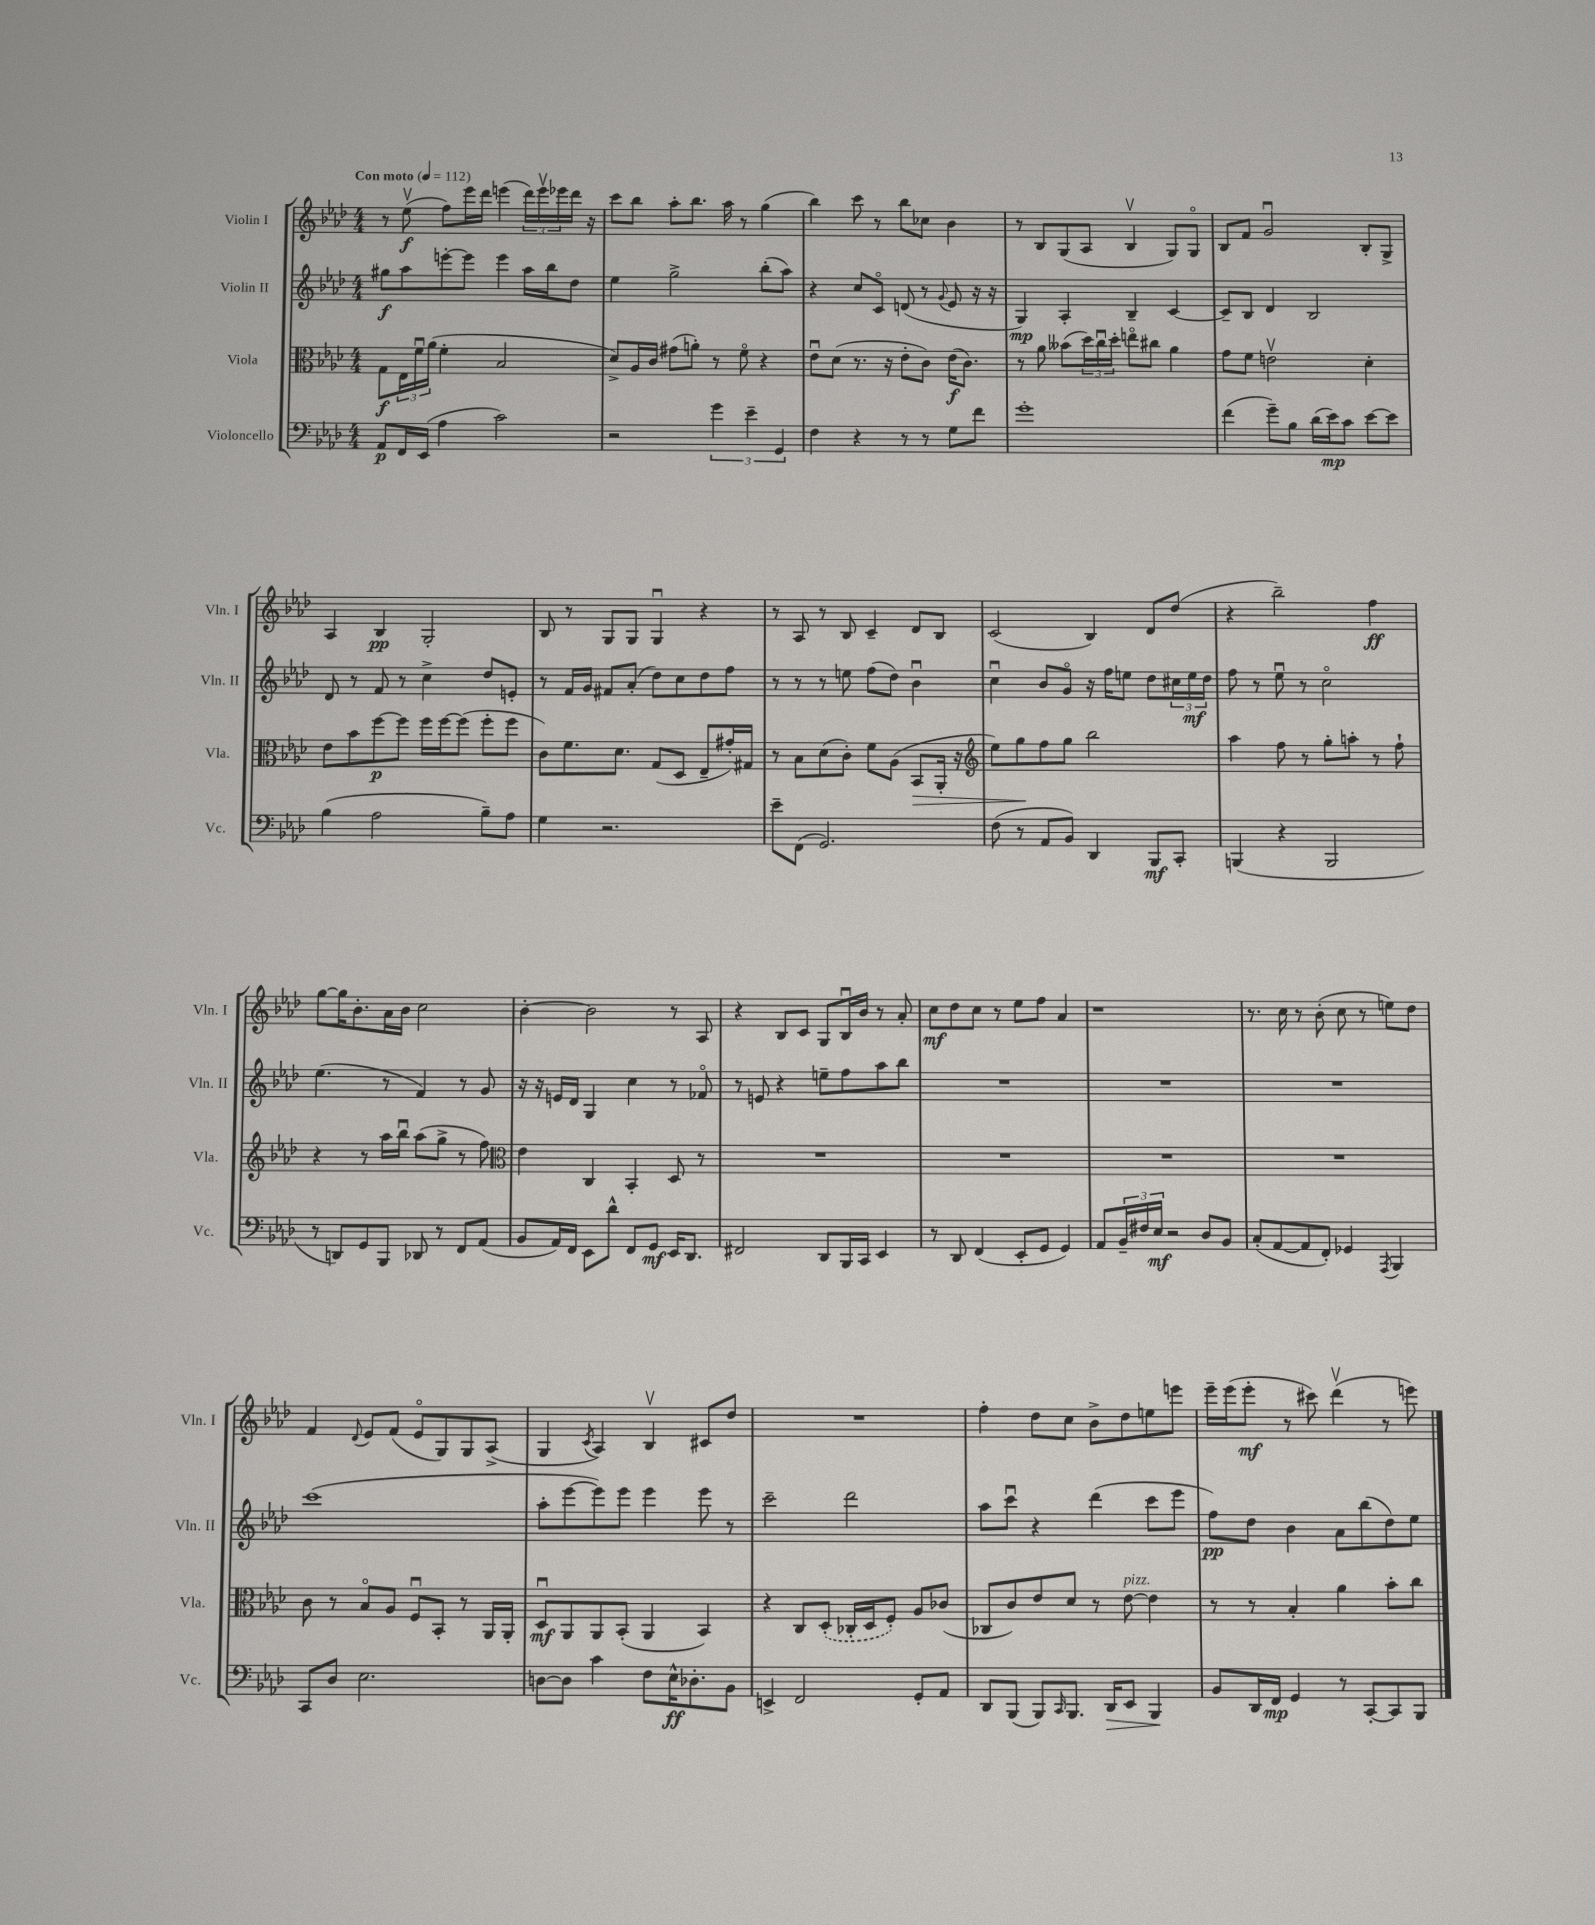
<<
\new StaffGroup <<
\new Staff = "s0" \with { instrumentName = "Violin I" shortInstrumentName = "Vln. I" } {
    \clef treble \key aes \major \numericTimeSignature \time 4/4 \tempo "Con moto" 4 = 112
    r8 ees''8\upbow\f( f''8) ees'''16 des'''16 e'''4( \tuplet 3/2 { des'''16) e'''16\upbow ees'''16 } des'''16 r16 |
    c'''8 bes''8 aes''8-. bes''8. aes''16 r8 g''4( |
    bes''4) c'''8 r8 bes''8 ces''8 bes'4 |
    r8 bes8 g8( aes8 bes4\upbow g8) g8\flageolet |
    bes8 f'8 g'2\downbow bes8-. g8-> |
    aes4 bes4\pp g2-. |
    bes8 r8 g8 g8 g4\downbow r4 |
    r8 aes8 r8 bes8 c'4-- des'8 bes8 |
    c'2( bes4) des'8 des''8( |
    r4 bes''2--) f''4\ff |
    g''8~ g''16 bes'8.-. aes'16 bes'16 c''2 |
    bes'4~-. bes'2 r8 aes8 |
    r4 bes8 c'8 g8 bes16\downbow bes'16 r8 aes'8-. |
    c''8\mf des''8 c''8 r8 ees''8 f''8 aes'4 |
    r1 |
    r8. c''16 r8 bes'8-.( c''8 r8 e''8) des''8 |
    f'4 \appoggiatura { des'8 } ees'8 f'8( ees'8\flageolet g8) g8 aes8->( |
    g4 \acciaccatura { c'8 } aes4) bes4\upbow cis'8 des''8 |
    R1 |
    f''4-. des''8 c''8 bes'8-> des''8 e''8 e'''8 |
    ees'''16-- ees'''16( ees'''8-.\mf r8 cis'''8) des'''4\upbow( r8 e'''8) \bar "|." |
}
\new Staff = "s1" \with { instrumentName = "Violin II" shortInstrumentName = "Vln. II" } {
    \clef treble \key aes \major \numericTimeSignature \time 4/4
    gis''8\f aes''8 e'''8~-. e'''8 e'''4 aes''16 bes''16 des''8 |
    ees''4 g''2-> bes''8-.( aes''8) |
    r4 c''8 c'8\flageolet d'8( r8 \appoggiatura { g'8 } ees'8 r16 r16 |
    g4\mp) aes4-. bes4-- c'4~ |
    c'8-- bes8 des'4 bes2 |
    des'8 r8 f'8 r8 c''4-> des''8 e'8-. |
    r8 f'16 g'16 fis'8 aes'8-.( des''8) c''8 des''8 f''8 |
    r8 r8 r8 e''8 f''8( des''8) bes'4\downbow |
    c''4\downbow bes'8 g'8\flageolet r16 f''16 e''8 des''8 \tuplet 3/2 { cis''16 e''16\mf des''16 } |
    f''8 r8 ees''8\downbow r8 c''2\flageolet |
    ees''4.( r8 f'4) r8 g'8 |
    r16 r16 e'16 des'16 g4 c''4 r8 fes'8\flageolet |
    r8 e'8 r4 e''8-- f''8 aes''8 bes''8 |
    R1 |
    R1 |
    R1 |
    c'''1( |
    aes''8-. ees'''8~ ees'''8) ees'''8 ees'''4 ees'''8 r8 |
    c'''2-- des'''2 |
    aes''8 c'''8\downbow r4 des'''4( c'''8 ees'''8 |
    f''8\pp) des''8 bes'4 aes'8 bes''8( des''8) ees''8 \bar "|." |
}
\new Staff = "s2" \with { instrumentName = "Viola" shortInstrumentName = "Vla." } {
    \clef alto \key aes \major \numericTimeSignature \time 4/4
    g8\f \tuplet 3/2 { ees16 f'16\downbow aes'16( } f'4-. bes2 |
    des'8->) aes16 c'16 gis'8( a'8-.) r8 f'8\flageolet r4 |
    ees'8\downbow des'8( r8. r16 ees'8-. c'8) ees'16\f( c'8.) |
    r8 aes'8 beses'8( \tuplet 3/2 { des''16) c''16\downbow des''16-. } e''8\flageolet cis''8 aes'4 |
    g'8 f'8 e'2\upbow des'4-. |
    ees'8 bes'8 f''8~\p f''8 f''16 f''16~ f''8( f''8-. f''8 |
    c'8) f'8. des'8. g8( des8 ees8-- gis'16-.) gis16 |
    r8 bes8 des'8( c'8-.) f'8 aes8( bes,8\> aes,16-. r16 |
    \clef treble ees''8) g''8\! f''8 g''8 bes''2 |
    aes''4 f''8 r8 g''8-. a''8-. r8 f''8-! |
    r4 r8 aes''16 bes''16\downbow aes''8( g''8-> r8 f''8) |
    \clef alto ees'4 c4 bes,4-. des8 r8 |
    R1 |
    R1 |
    R1 |
    R1 |
    c'8 r8 bes8\flageolet aes8 f8\downbow bes,8-. r8 aes,16 aes,16-. |
    des8\downbow\mf aes,8 aes,8 bes,8-.( aes,4 bes,4) |
    r4 c8 \once \slurDashed des8-.( ces16-. des16 f8-.) aes8 ces'8( |
    ces8 c'8) ees'8 des'8 r8 ees'8~^\markup { \italic "pizz." } ees'4 |
    r8 r8 bes4-. aes'4 bes'8-. c''8 \bar "|." |
}
\new Staff = "s3" \with { instrumentName = "Violoncello" shortInstrumentName = "Vc." } {
    \clef bass \key aes \major \numericTimeSignature \time 4/4
    aes,8\p f,16 ees,16( aes4 c'2) |
    r2 \tuplet 3/2 { g'4 ees'4-- g,4 } |
    f4 r4 r8 r8 g8 f'8 |
    g'1-. |
    f'4( g'8--) bes8 des'16( ees'16\mp) c'8 ees'8~ ees'8 |
    bes4( aes2 bes8--) aes8 |
    g4 r2. |
    ees'8-- f,8( g,2.) |
    f8( r8 aes,8 bes,8) des,4 bes,,8\mf c,8-. |
    b,,4( r4 b,,2 |
    r8 d,8) g,8 bes,,8 des,8 r8 f,8 aes,8( |
    bes,8 aes,16) f,16 ees,8 des'8-^ f,8 g,8\mf ees,16 des,8. |
    fis,2 des,8 bes,,16 c,16 ees,4 |
    r8 des,8 f,4( ees,8-. g,8 g,4) |
    aes,8 \tuplet 3/2 { bes,16-- fis16 ees16\mf } r2 des8 bes,8 |
    c8-.( aes,8~ aes,8 f,8-.) ges,4 \acciaccatura { aes,,8 } bes,,4 |
    c,8 des8 ees2. |
    d8~ d8 c'4 f8 ees16-^\ff des8.-. bes,8 |
    e,4-> f,2 g,8-. aes,8 |
    des,8 bes,,8( bes,,8) \grace { c,16 } bes,,8. des,16\> ees,8 bes,,4\! |
    bes,8 des,16 f,16\mp g,4 r8 c,8~-. c,8 bes,,8 \bar "|." |
}
>>
>>
\layout { \context { \Score \remove "Bar_number_engraver" } }
